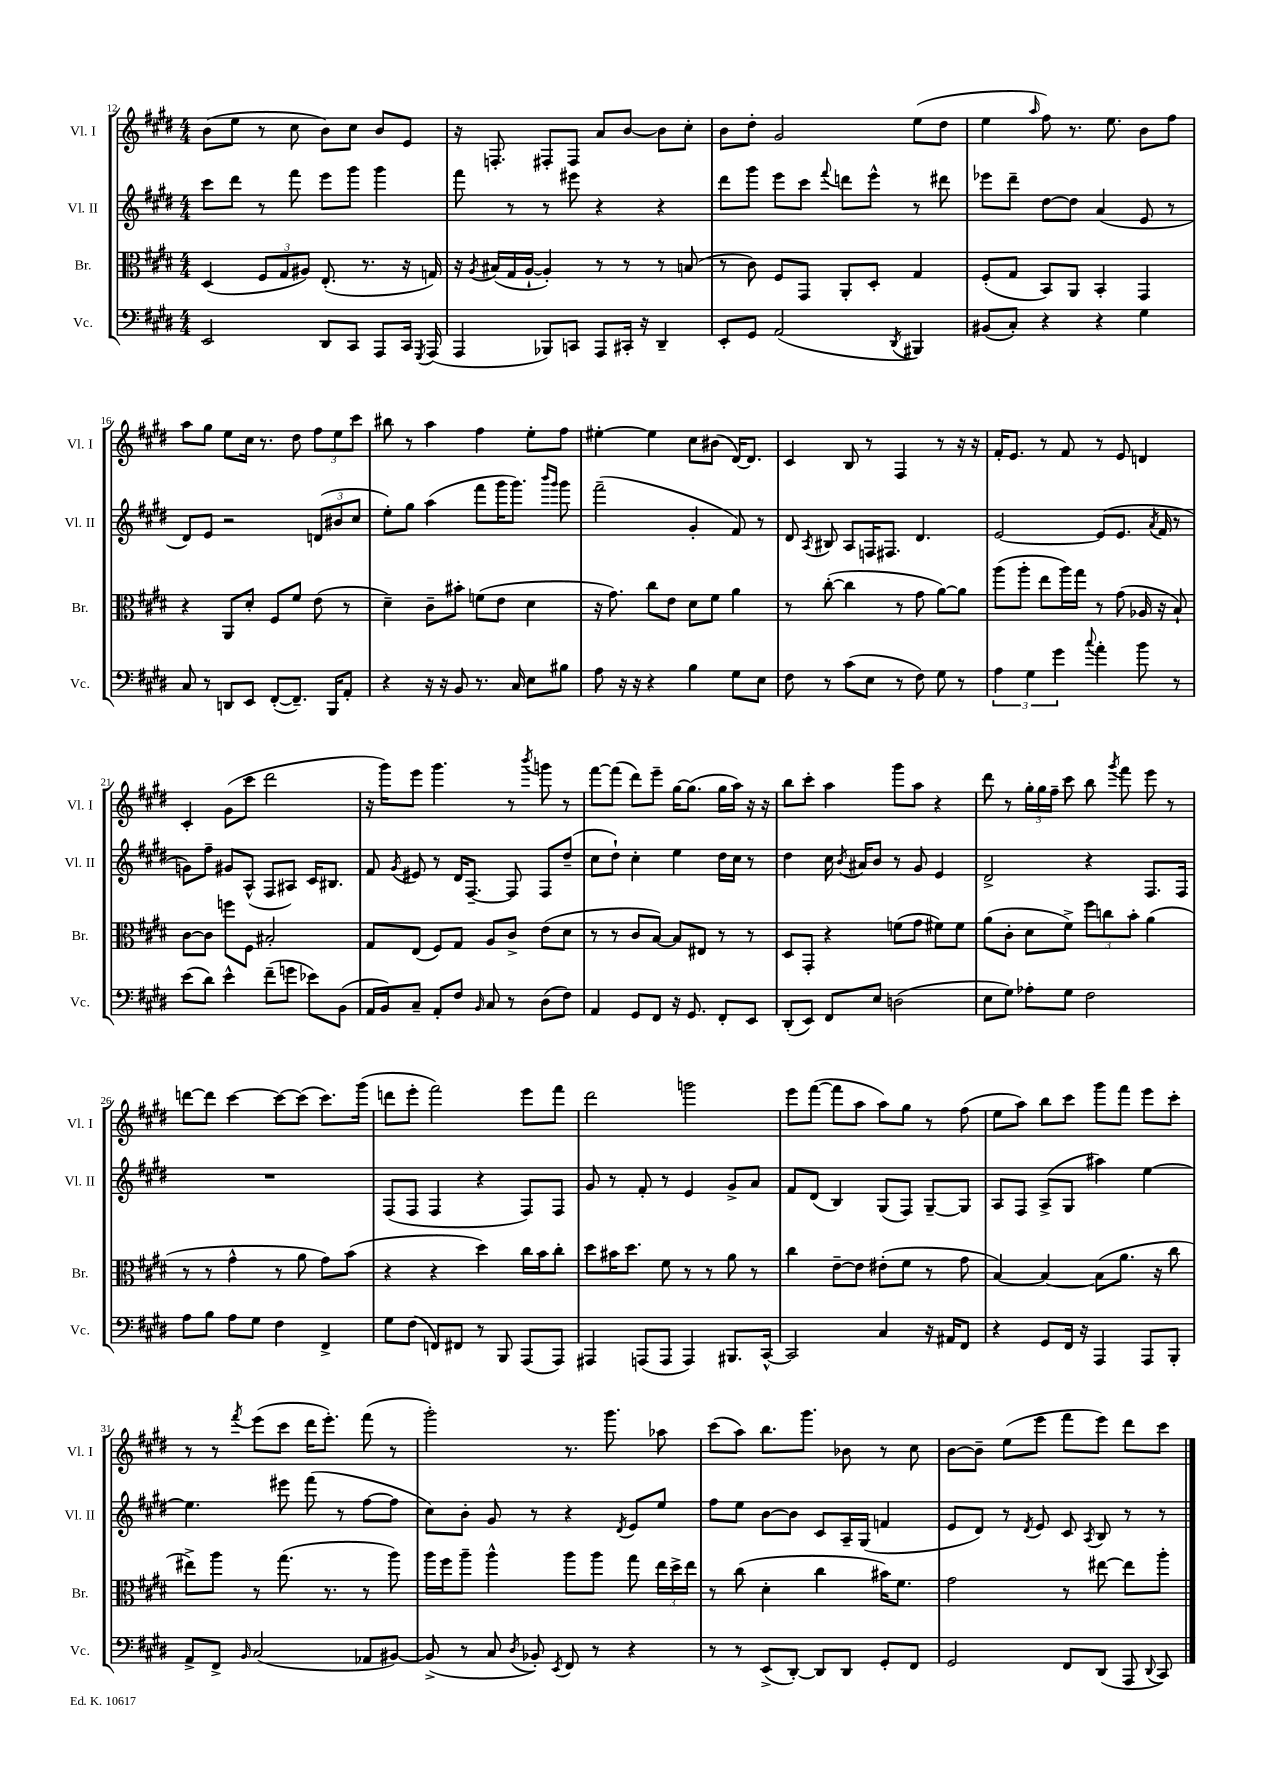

**kern	**kern	**kern	**kern
*staff4	*staff3	*staff2	*staff1
*clefF4	*clefC3	*clefG2	*clefG2
*k[f#c#g#d#]	*k[f#c#g#d#]	*k[f#c#g#d#]	*k[f#c#g#d#]
*M4/4	*M4/4	*M4/4	*M4/4
2EE/	(4D#/	8ccc#\L	(8b\L
.	.	8ddd#\J	8ee\J
.	12F#/L	8r	8r
.	12G#/	.	.
.	.	8fff#\	8cc#\
.	12A#/J)	.	.
8DD#/L	(8.E'/	8eee\L	8b\L)
8CC#/J	.	8ggg#\J	8cc#\J
.	8.r	.	.
8AAA/L	.	4ggg#\	8b/L
16CC#/Jk	16r	.	8e/J
8qGGG#/	.	.	.
(16AAA/	16G/)	.	.
=	=	=	=
4AAA/	16r	8fff#\	16r
.	8qA/	.	.
.	(16B#/LL	.	8.F'/
.	16G#/	8r	.
.	[16A`/JJ	.	.
8BBB-/L)	4A'/])	8r	8F#'/L
8CC/J	.	8eee#\	8F#/J
8AAA/L	8r	4r	8a/L
16CC#'/Jk	8r	.	[8b/J
16r	.	.	.
4DD#~/	8r	4r	8b\]L
.	(8B/	.	8cc#'\J
=	=	=	=
8EE'/L	8r	8ddd#\L	8b\L
8GG#/J	8c#\)	8ggg#\J	8dd#'\J
(2AA/	8F#/L	8eee\L	2g#/
.	8GG#/J	8ccc#\J	.
.	.	8qqfff#/	.
.	8AA'/L	8ddd\L	.
.	8D#'/J	8eee^^\J	.
8qDD#/	.	.	.
4BBB#/)	4G#/	8r	(8ee\L
.	.	8ddd#\	8dd#\J
=	=	=	=
(8BB#/L	(8F#'/L	8eee-\L	4ee\
8C#'/J)	8G#/J	8ddd#~\J	.
.	.	.	16qqaa/
4r	8BB/L)	[8dd#\L	8ff#\)
.	8AA/J	8dd#\]J	8.r
4r	4BB'/	(4a/	.
.	.	.	8.ee\
4G#\	4GG#/	8e/	8b\L
.	.	8r	8ff#\J
=	=	=	=
8C#/	4r	8d#/L)	8aa\L
8r	.	8e/J	8gg#\J
8DD/L	8AA/L	2r	8ee\L
8EE/J	8d#'/J	.	16cc#\Jk
.	.	.	8.r
([8FF#'/L	8F#/L	.	.
8.FF#~/]J)	8f#/J	.	8dd#\
.	(8e\	(12d/L	12ff#\L
16BBB/LK	.	.	.
.	.	12b#/	12ee\
8AA'/J	8r	.	.
.	.	12cc#/J	12ccc#\J
=	=	=	=
4r	4d#~\)	8ee'\L)	8bb#\
.	.	8gg#\J	8r
16r	8c#~\L	(4aa\	4aa\
16r	.	.	.
8BB/	8b#'\J	.	.
8.r	(8f\L	8fff#\L	4ff#\
.	8e\J	16ggg#\K	.
16C#/	.	8.ggg#\J)	.
8E\L	4d#\	.	8ee'\L
.	.	16qqbbb/LL	.
.	.	16qqggg#/JJ	.
8B#\J	.	8ggg#\	8ff#\J
=	=	=	=
8A\	16r	(2fff#~\	[4ee#'\
.	8.g#\)	.	.
16r	.	.	.
16r	.	.	.
4r	8cc#\L	.	4ee#\]
.	8e\J	.	.
4B\	8d#\L	4g#'/	8cc#\L
.	8f#\J	.	(8b#\J
8G#\L	4a\	8f#/)	[16d#/LK)
.	.	.	8.d#/]J
8E\J	.	8r	.
=	=	=	=
8F#\	8r	8d#/	4c#/
.	.	8qA/	.
8r	([8cc#'\	8B#/	.
(8c#\L	4cc#\]	8A/L	8B/
8E\J	.	16F/K	8r
.	.	8.F#/J	.
8r	8r	.	4F#/
8F#\)	8g#\	4.d#/	.
8G#\	[8a\L)	.	8r
8r	8a\]J	.	16r
.	.	.	16r
=	=	=	=
6A\	(8aa\L	[2e/	16f#'/LK
.	.	.	8.e/J
.	8aa'\J	.	.
6G#\	.	.	.
.	8ee\L	.	8r
6g#\	.	.	.
.	16aa\L)	.	8f#/
.	16gg#\JJ	.	.
8qqcc#/	.	.	.
4a'\	8r	(8e/]L	8r
.	(8g#\	8.e/J	8e/
8b\	16A-/	.	4d/
.	.	8qa/	.
.	16r	16f#/	.
8r	8B`/)	8r	.
=	=	=	=
(8e\L	[8c#\L	8g\L)	4c#'/
8d#\J)	8c#\]J	8ff#~\J	.
4e^^\	8ff\L	8g#/L	(8g#\L
.	8F#\J	(8A^^/J	8ccc#\J
(8f#~\L	2B#'/	8F#/L	2ddd#\
8g\J	.	8A#/J)	.
8e-\L)	.	16c#/LK	.
.	.	8.B#/J	.
(8BB\J	.	.	.
=	=	=	=
16AA/LL	8G#/L	8f#/	16r
16BB/J)	.	.	16ggg#\LK)
.	.	8qg#/	.
8C#~/J	(8E/J	8e#/	8eee\J
8AA'/L	8F#/L)	8r	4.ggg#\
8F#/J	8G#/J	16d#/LK	.
.	.	[8.F#~/J	.
16qqBB/	.	.	.
8C#/	8A/L	.	.
8r	8c#^/J	8F#/]	8r
.	.	.	8qbbb/
(8D#\L	(8e\L	8F#/L	8ggg\
8F#\J)	8d#\J	(8dd#~/J	8r
=	=	=	=
4AA/	8r	8cc#\L	[8fff#\L
.	8r	8dd#`\J)	(8fff#\]J
8GG#/L	8c#/L	4cc#'\	8ddd#\L)
8FF#/J	[8B/J)	.	8eee~\J
16r	8B/]L	4ee\	[16gg#\LK
8.GG#/	.	.	(8.gg#\]J
.	8E#/J	.	.
8FF#'/L	8r	16dd#\LL	16gg#\LL
.	.	16cc#\JJ	16aa\JJ)
8EE/J	8r	8r	16r
.	.	.	16r
=	=	=	=
(8DD#'/L	8D#/L	4dd#\	8bb\L
8EE/J)	8GG#'/J	.	8ccc#'\J
8FF#/L	4r	16cc#\	4aa\
.	.	8qb/	.
.	.	16a#/LK	.
8E/J	.	8b/J	.
(2D\	(8f\L	8r	8ggg#\L
.	8g#\J	8g#/	8aa\J
.	8f#\L)	4e/	4r
.	8f#\J	.	.
=	=	=	=
8E\L	(8a\L	2d#^/	8ddd#\
8G#\J)	8c#'\J	.	8r
8A-'\L	8d#\L	.	24gg#'\LL
.	.	.	24gg#\
.	.	.	24ff#~\JJ
8G#\J	8f#^\J)	.	8ccc#\
2F#\	12ff#\L	4r	8bb\
.	12cc\	.	.
.	.	.	8qggg#/
.	.	.	8fff#\
.	12b'\J	.	.
.	(4a\	8.F#/L	8eee\
.	.	.	8r
.	.	16F#/Jk	.
=	=	=	=
8A\L	8r	1r	[8ddd\L
8B\J	8r	.	8ddd\]J
8A\L	4g#^^\	.	[4ccc#\
8G#\J	.	.	.
4F#\	8r	.	8ccc#\_L
.	8a\	.	(8ccc#\]J
4FF#^/	8g#\L)	.	8.ccc#\L)
.	(8b\J	.	.
.	.	.	(16ggg#\Jk
=	=	=	=
8G#\L	4r	(8F#/L	8ddd\L
(8F#\J	.	8F#/J	8eee'\J
8FF/L)	4r	4F#/	2fff#\)
8FF#/J	.	.	.
8r	4dd#\)	4r	.
8BBB/	.	.	.
(8AAA/L	16cc#\LL	8F#/L)	8eee\L
.	16b\J	.	.
8AAA/J)	8cc#'\J	8F#/J	8fff#\J
=	=	=	=
4AAA#/	8dd#\L	8g#/	2ddd#\
.	16b#\K	8r	.
.	8.dd#\J	.	.
(8AAA/L	.	8f#'/	.
8AAA/J	8f#\	8r	.
4AAA/)	8r	4e/	2ggg\
.	8r	.	.
8.BBB#/L	8a\	8g#^/L	.
.	8r	8a/J	.
[16CC#^^/Jk	.	.	.
=	=	=	=
2CC#/]	4cc#\	8f#/L	8eee\L
.	.	(8d#/J	([8fff#\J
.	[8e~\L	4B/)	8fff#\]L
.	8e\]J	.	8aa\J
4C#/	(8e#'\L	(8G#/L	8aa\L)
.	8f#\J	8F#/J)	8gg#\J
16r	8r	[8G#~/L	8r
16AA#/LK	.	.	.
8FF#/J	8g#\	8G#/]J	(8ff#\
=	=	=	=
4r	[4B/)	8A/L	8ee\L
.	.	8F#/J	8aa\J)
8GG#/L	4B/_	(8A^/L	8bb\L
16FF#/Jk	.	8G#/J	8ccc#\J
16r	.	.	.
4AAA/	(8B\]L	4aa#\)	8ggg#\L
.	8.a\J	.	8fff#\J
8AAA/L	.	[4ee\	8eee\L
.	16r	.	.
8BBB'/J	8cc#\	.	8ccc#'\J
=	=	=	=
8AA^/L	8ee#^\L)	4.ee\]	8r
8FF#^/J	8aa\J	.	8r
16qqBB/	.	.	8qfff#/
(2C#/	8r	.	(8eee\L
.	(8.gg#\	8eee#\	8ccc#\J
.	.	(8fff#\	16ddd#\LK
.	8.r	.	8.eee'\J)
.	.	8r	.
8AA-/L	8r	[8ff#\L	(8fff#\
[8BB#/J)	8aa\)	8ff#\]J	8r
=	=	=	=
(8BB#^/]	16aa\LL	8cc#\L)	2ggg#'\)
.	16ff#\J	.	.
8r	8aa~\J	8b'\J	.
8C#/	4aa^^\	8g#/	.
8qD#/	.	.	.
8BB-'/)	.	8r	.
8qEE/	.	.	.
8FF#/	8aa\L	4r	8.r
8r	8aa\J	.	.
.	.	.	8.ggg#\
.	.	8qd#/	.
4r	8gg#\	8e/L	.
.	24ee\LL	8ee/J	8aa-\
.	24dd#^\	.	.
.	24ee\JJ	.	.
=	=	=	=
8r	8r	8ff#\L	(8ccc#\L
8r	(8cc#\	8ee\J	8aa\J)
(8EE^/L	4d#'\	[8b\L	8.bb\L
[8DD#'/J)	.	8b\]J	.
.	.	.	8.ggg#\J
8DD#/]L	4cc#\	8c#/L	.
8DD#/J	.	16A~/L	8b-\
.	.	(16G#/JJ	.
8GG#'/L	16b#\LK)	4f/	8r
.	8.f#\J	.	.
8FF#/J	.	.	8cc#\
=	=	=	=
2GG#/	2g#\	8e/L	[8b\L
.	.	8d#/J)	8b~\]J
.	.	8r	(8ee\L
.	.	8qd#/	.
.	.	8e/	8eee\J
8FF#/L	8r	8c#/	8fff#\L
.	.	8qA/	.
(8DD#/J	[8ee#\	8B/	8eee\J)
8AAA/	8ee#\]L	8r	8ddd#\L
8qqDD#/	.	.	.
8CC#/)	8aa'\J	8r	8ccc#\J
==	==	==	==
*-	*-	*-	*-
